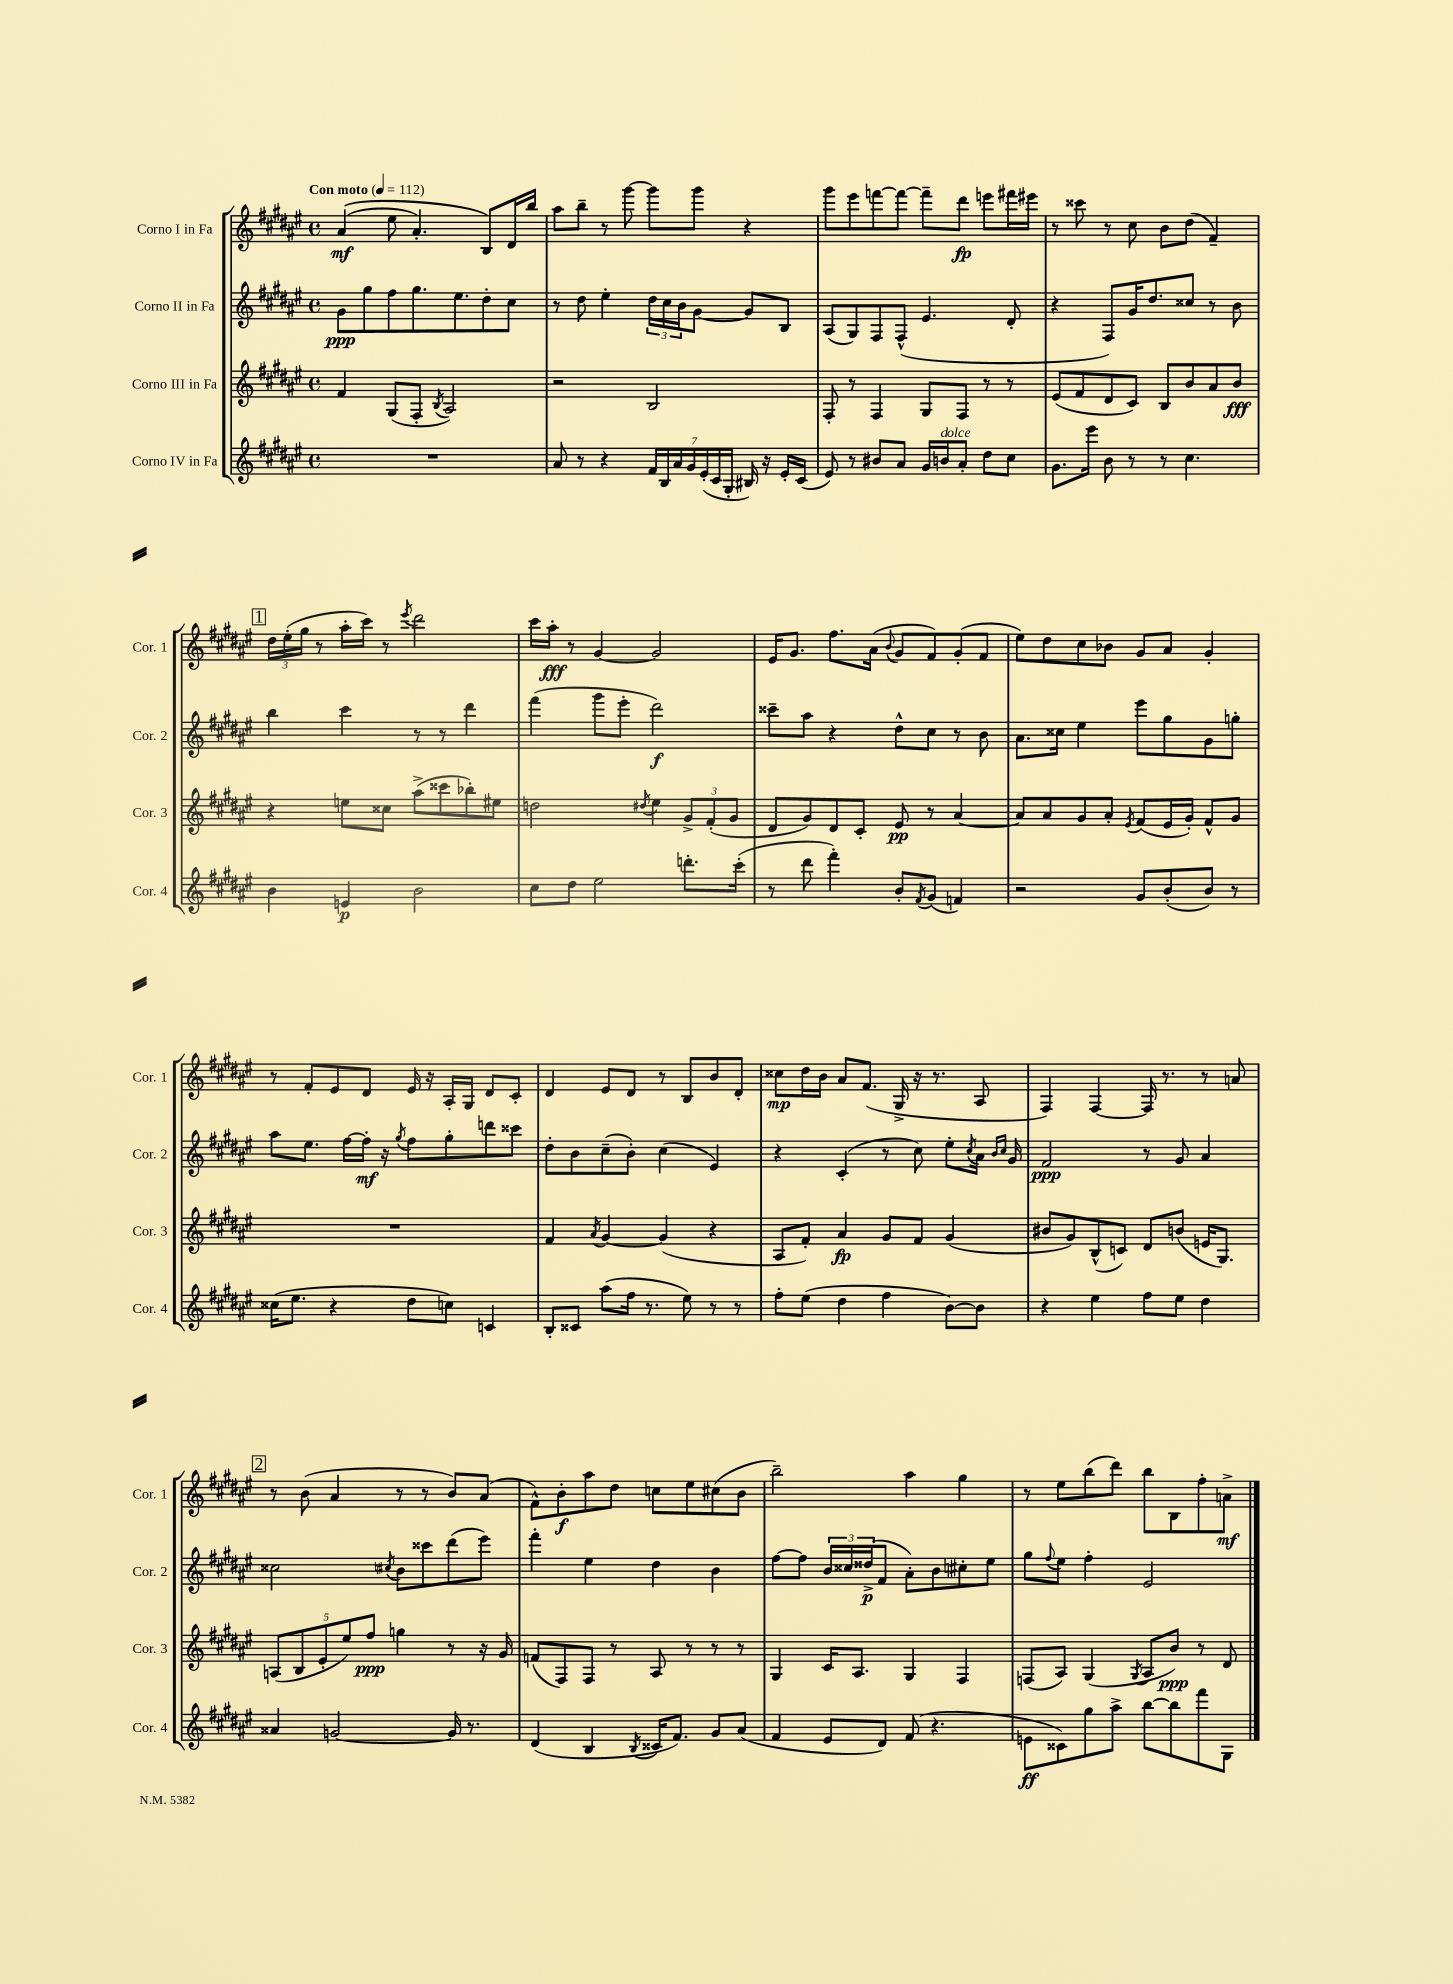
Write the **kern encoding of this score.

**kern	**kern	**kern	**kern
*staff4	*staff3	*staff2	*staff1
*clefG2	*clefG2	*clefG2	*clefG2
*k[f#c#g#d#a#e#]	*k[f#c#g#d#a#e#]	*k[f#c#g#d#a#e#]	*k[f#c#g#d#a#e#]
*M4/4	*M4/4	*M4/4	*M4/4
*met(c)	*met(c)	*met(c)	*met(c)
*MM112	*MM112	*MM112	*MM112
1r	4f#	8g#	&((4a#
.	.	8gg#	.
.	(8G#	8ff#	8ee#
.	8F#'	8.gg#	4.a#')
.	8qB	.	.
.	2A#)	.	.
.	.	8.ee#	.
.	.	8dd#'	8B&)
.	.	8cc#	16d#
.	.	.	16bb
=	=	=	=
8a#	2r	8r	8aa#
8r	.	8dd#	8bb~
4r	.	4ee#'	8r
.	.	.	[8ggg#
28f#	2B	24dd#	8ggg#]
28B	.	.	.
.	.	24cc#	.
28a#	.	.	.
.	.	24b	.
28g#	.	.	.
.	.	[8g#	8ggg#
(28e#'	.	.	.
28c#	.	.	.
28G#'	.	.	.
16B#)	.	8g#]	4r
16r	.	.	.
16e#'	.	8B	.
(16c#	.	.	.
=	=	=	=
8e#)	8F#'	(8A#	8ggg#
8r	8r	8G#)	8eee#
8b#	4F#	8F#	[8fff
8a#	.	(8F#^^	8fff_
16g#	8G#	4.e#	8fff~]
16b	.	.	.
8a#'	8F#	.	8ddd#
8dd#	8r	.	8eee
8cc#	8r	8d#'	16fff#
.	.	.	16eee#
=	=	=	=
8.g#	(8e#	4r	8r
.	8f#	.	8ccc##
16eee#	.	.	.
8b	8d#	8F#)	8r
8r	8c#)	16g#	8cc#
.	.	8.dd#	.
8r	8B	.	8b
4.cc#	8b	8cc##	(8dd#
.	8a#	8r	4f#~)
.	8b	8b	.
=	=	=	=
4b	4r	4bb	24dd#
.	.	.	(24ee#'
.	.	.	24gg#
.	.	.	8r
4e	8ee	4ccc#	16aa#'
.	.	.	16ccc#)
.	8cc##	.	8r
.	.	.	8qeee#
2b	(8aa#^	8r	2ddd#
.	8ccc##	8r	.
.	8bb-')	4ddd#	.
.	8ee#	.	.
=	=	=	=
8cc#	2dd	(4fff#	16ccc#
.	.	.	16aa#'
8dd#	.	.	8r
2ee#	.	8ggg#	[4g#
.	.	8eee#'	.
.	8qdd#	.	.
.	4ee#	2ddd#)	2g#]
8.ddd'	12g#^	.	.
.	(12f#'	.	.
.	12g#	.	.
(16ccc#'	.	.	.
=	=	=	=
8r	8d#	8ccc##~	16e#
.	.	.	8.g#
8ddd#	8g#)	8aa#	.
4fff#')	8d#	4r	8.ff#
.	8c#'	.	.
.	.	.	(16a#
.	.	.	8qqb
8b'	8e#	8dd#^^	8g#
8qf#	.	.	.
(8g#	8r	8cc#	8f#)
4f)	[4a#	8r	(8g#'
.	.	8b	8f#
=	=	=	=
2r	8a#]	8.a#	8ee#)
.	8a#	.	8dd#
.	.	16cc##	.
.	8g#	4ee#	8cc#
.	8a#'	.	8b-
.	8qe#	.	.
8g#	(8f#	8eee#	8g#
(8b'	16e#	8gg#	8a#
.	16g#')	.	.
8b)	8f#^^	8g#	4g#'
8r	8g#	8gg'	.
=	=	=	=
(16cc##	1r	8aa#	8r
8.ee#	.	.	.
.	.	8.ee#	8f#'
4r	.	.	8e#
.	.	[16ff#	.
.	.	16ff#']	8d#
.	.	16r	.
.	.	8qgg#	.
8dd#	.	8ff#	16e#
.	.	.	16r
8cc)	.	8gg#'	16A#'
.	.	.	16G#
4c	.	8ddd	8d#
.	.	8ccc##	8c#'
=	=	=	=
8B'	4f#	8dd#'	4d#
8c##	.	8b	.
.	8qa#	.	.
(8aa#	[4g#	(8cc#~	8e#
16ff#	.	8b')	8d#
8.r	.	.	.
.	(4g#]	(4cc#	8r
8ee#)	.	.	8B
8r	4r	4e#)	8b
8r	.	.	8d#'
=	=	=	=
8ff#'	8A#	4r	8cc##
(8ee#	8f#')	.	16dd#
.	.	.	16b
4dd#	4a#	(4c#'	8a#
.	.	.	(8.f#
4ff#	8g#	8r	.
.	.	.	16G#^
.	8f#	8cc#)	16r
.	.	.	8.r
[8b)	(4g#	8ee#'	.
.	.	8qcc#	.
8b]	.	16a#	8A#
.	.	16qqb	.
.	.	16qqcc#	.
.	.	16g#	.
=	=	=	=
4r	8b#	2f#	4F#)
.	8g#)	.	.
4ee#	(8B^^	.	[4F#
.	8c)	.	.
8ff#	8d#	8r	16F#]
.	.	.	8.r
8ee#	(8b	8g#	.
4dd#	16e	4a#	8r
.	8.G#)	.	.
.	.	.	8a
=	=	=	=
4a##	(10A	2cc##	8r
.	10B	.	.
.	.	.	(8b
.	10e#'	.	.
[2g	.	.	4a#
.	10ee#)	.	.
.	10ff#	.	.
.	.	8qcc#	.
.	4gg	8b	8r
.	.	8ccc##	8r
16g]	8r	(8ddd#	8b)
8.r	.	.	.
.	16r	8eee#)	(8a#
.	16g#	.	.
=	=	=	=
(4d#	(8f	4fff#'	8f#^^)
.	8F#)	.	8b'
4B	8F#	4ee#	8aa#
.	8r	.	8dd#
8qB	.	.	.
16c##	8A#	4dd#	8cc
8.f#)	.	.	.
.	8r	.	8ee#
8g#	8r	4b	(8cc#
(8a#	8r	.	8b
=	=	=	=
4f#	4G#	[8ff#	2bb~)
.	.	8ff#]	.
8e#	16c#	24b	.
.	.	24cc##	.
.	8.A#	.	.
.	.	(24dd##^	.
8d#)	.	8f#	.
(8f#	4G#	8a#')	4aa#
4.r	.	8b	.
.	4F#	8cc#'	4gg#
.	.	8ee#	.
=	=	=	=
8e	(8F	8gg#	8r
.	.	8qqff#	.
8c##)	8A#)	8ee#	8ee#
8gg#	(4G#	4ff#'	(8bb
8aa#^	.	.	8ddd#)
.	8qG#	.	.
[8bb	8A#	2e#	8bb
8bb]	8b)	.	8B
8fff#	8r	.	8ff#'
8G#	8d#	.	8a^
==	==	==	==
*-	*-	*-	*-
